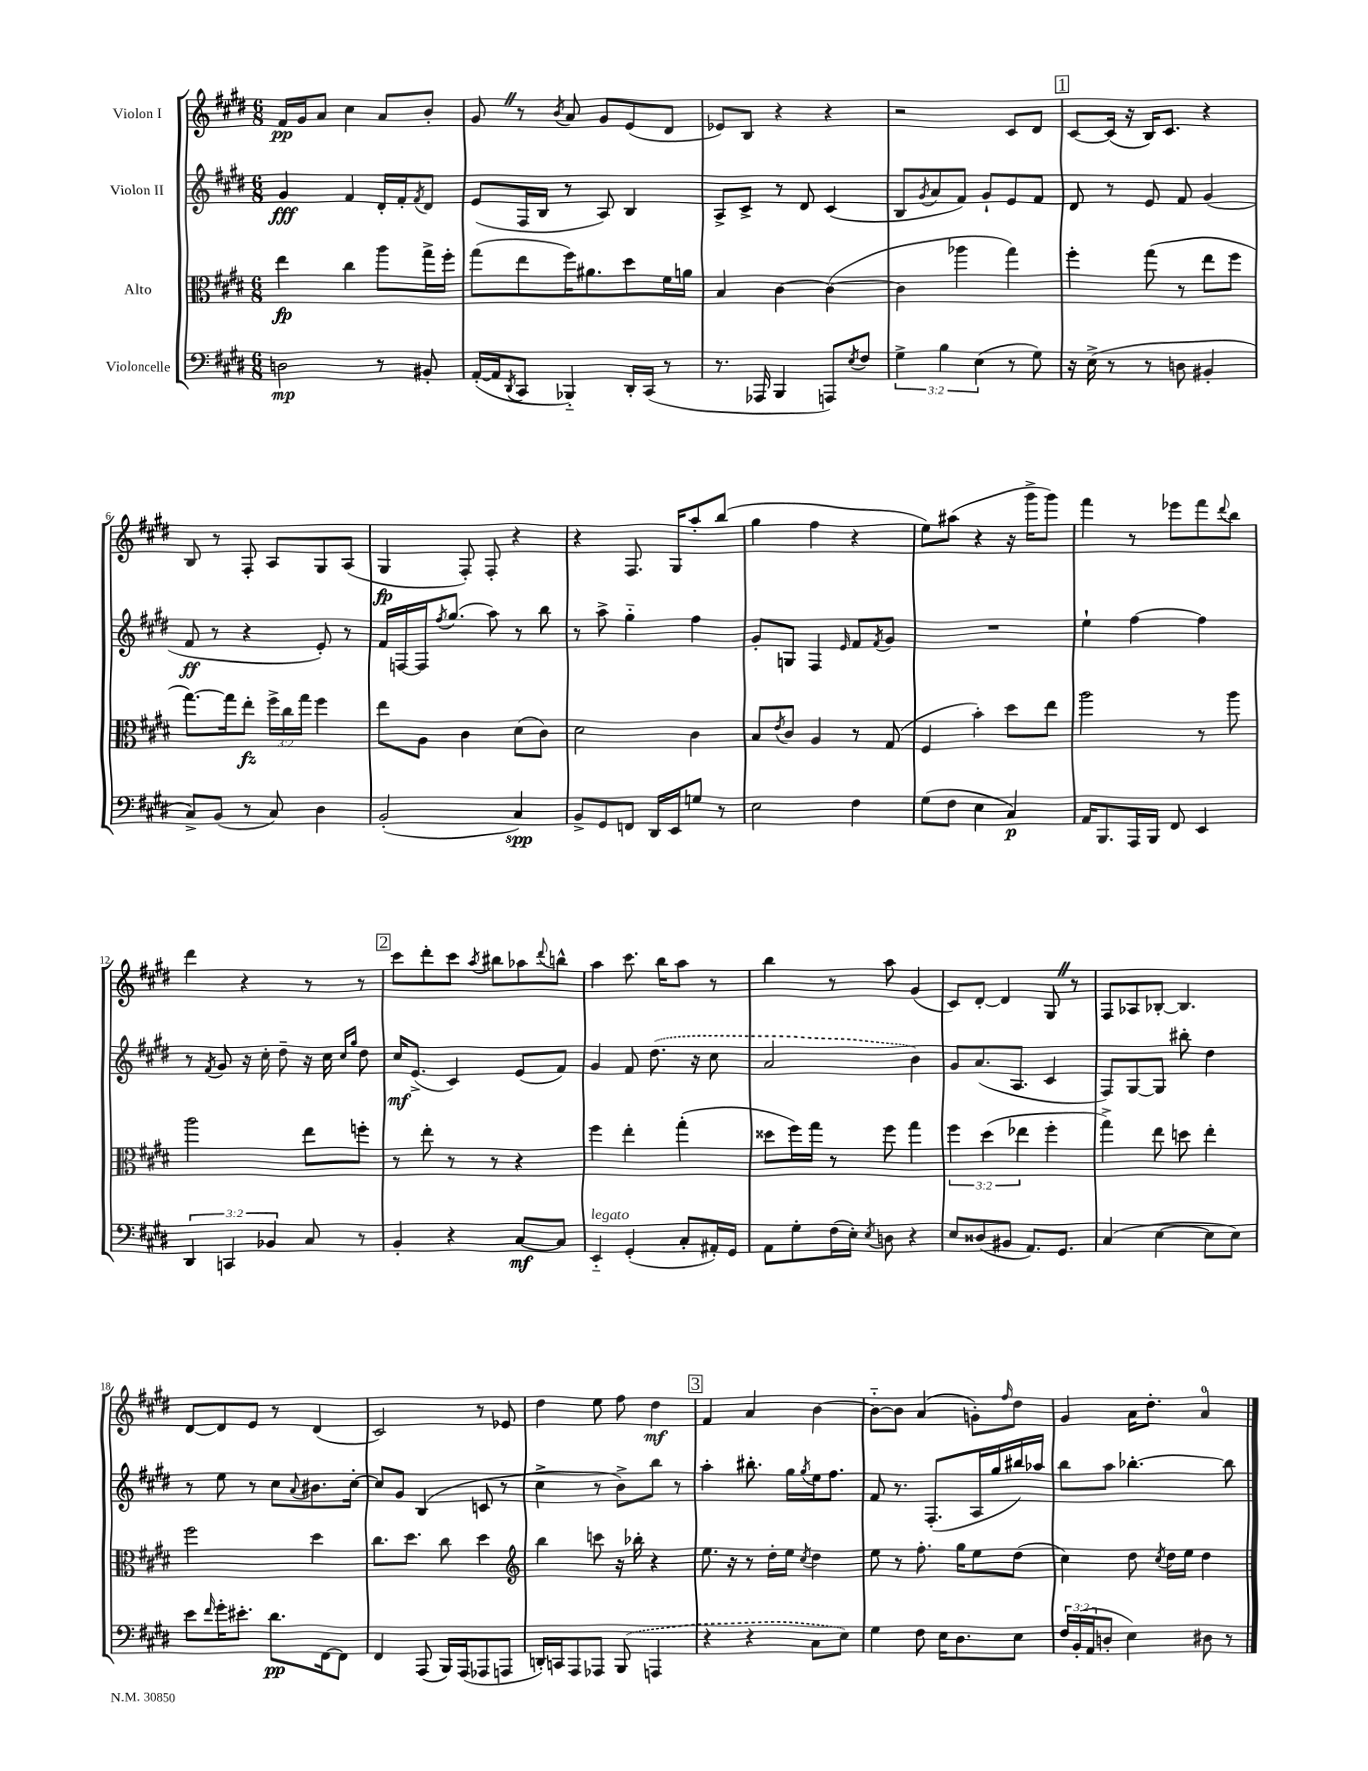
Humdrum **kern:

**kern	**kern	**kern	**kern
*staff4	*staff3	*staff2	*staff1
*clefF4	*clefC3	*clefG2	*clefG2
*k[f#c#g#d#]	*k[f#c#g#d#]	*k[f#c#g#d#]	*k[f#c#g#d#]
*M6/8	*M6/8	*M6/8	*M6/8
2D	4ee	4g#	16f#
.	.	.	16g#
.	.	.	8a
.	4cc#	4f#	4cc#
8r	8aa	16d#'	8a
.	.	16f#'	.
.	.	8qf#	.
8BB#'	16gg#^	8d#	8b'
.	16ff#'	.	.
=	=	=	=
([16AA'	(8gg#	(8e	8g#
16AA]	.	.	.
8qDD#	.	.	.
8CC#	8ee	16F#	8r
.	.	16B	.
.	.	.	8qb
4BBB-'~)	16ff#)	8r	8a
.	8.a#	.	.
.	.	8A)	8g#
16DD#'	8dd#	4B	(8e
(16CC#	.	.	.
8r	16f#	.	8d#
.	16a	.	.
=	=	=	=
8.r	4B	8A^	8e-)
.	.	8c#^	8B
16AAA-	.	.	.
4BBB	[4c#	8r	4r
.	.	8d#	.
8AAA)	(4c#_	(4c#	4r
8qE	.	.	.
8F#	.	.	.
=	=	=	=
6G#^	4c#]	8B	2r
.	.	8qg#	.
.	.	8a	.
6B	.	.	.
.	4aa-	8f#)	.
(6E	.	.	.
.	.	8g#`	.
8r	4gg#)	8e	8c#
8G#)	.	8f#	8d#
=	=	=	=
16r	4ff#'	8d#	[8c#
(16E^	.	.	.
8r	.	8r	(16c#]
.	.	.	16r
8r	(8gg#	8e	16B)
.	.	.	8.c#
8D	8r	8f#	.
4BB#'	8ee	(4g#	4r
.	8ff#	.	.
=	=	=	=
8C#^)	[8.gg#)	8f#	8B
(8BB	.	8r	8r
.	16gg#]	.	.
8r	8ee'	4r	8F#'
8C#)	24ff#^	.	8A
.	24cc#	.	.
.	24gg#	.	.
4D#	4ff#	8e')	8G#
.	.	8r	(8A
=	=	=	=
(2BB'	8ee	16f#	4G#
.	.	[16F	.
.	8A	16F]	.
.	.	8qff#	.
.	.	(8.gg#	.
.	4c#	.	8F#')
.	.	8aa)	8F#'
4C#)	(8d#	8r	4r
.	8c#)	8bb	.
=	=	=	=
8BB^	2d#	8r	4r
8GG#	.	8aa^	.
8FF	.	4gg#'~	8.F#
16DD#	.	.	.
16EE	.	.	16G#
8G	4c#	4ff#	8aa'
8r	.	.	(8bb
=	=	=	=
2E	8B	8g#'	4gg#
.	8qe	.	.
.	8c#	8G	.
.	4A	4F#	4ff#
.	.	16qqe	.
4F#	8r	8f#	4r
.	.	8qf#	.
.	(8G#	8g#	.
=	=	=	=
(8G#	4F#	2.r	8ee)
8F#	.	.	(8aa#
4E	4b')	.	4r
4C#)	8dd#	.	16r
.	.	.	16ggg#^
.	8ee	.	8ggg#)
=	=	=	=
16AA	2aa	4ee`	4fff#
8.BBB	.	.	.
16AAA	.	[4ff#	8r
16BBB	.	.	.
8FF#	.	.	8eee-
4EE	8r	4ff#]	8fff#
.	.	.	8qqddd#
.	8aa	.	8bb
=	=	=	=
6DD#	2aa	8r	4ddd#
.	.	8qf#	.
.	.	8g#	.
6CC	.	.	.
.	.	16r	4r
.	.	16cc#'	.
6BB-	.	.	.
.	.	8dd#~	.
8C#	8ee	16r	8r
.	.	16cc#	.
.	.	16qqcc#	.
.	.	16qqgg#	.
8r	8ff'	8dd#	8r
=	=	=	=
4BB'	8r	16cc#	8ccc#
.	.	(8.e^	.
.	8ee'	.	8ddd#'
4r	8r	4c#)	8ccc#
.	.	.	8qaa
.	8r	.	8bb#
[8C#	4r	(8e	8aa-
.	.	.	8qqddd#
8C#]	.	8f#)	8bb^^
=	=	=	=
4EE'~	4ff#	4g#	4aa
(4GG#'	4ee'	8f#	8.ccc#
.	.	(8.dd#	.
.	.	.	16bb
8C#'	(4gg#'	.	8aa
.	.	16r	.
16AA#')	.	8cc#	8r
16GG#	.	.	.
=	=	=	=
8AA	8dd##	2a	4bb
8G#'	16ff#)	.	.
.	16gg#	.	.
(16F#	8r	.	8r
16E')	.	.	.
8qE	.	.	.
8D	8ff#	.	8aa
4r	4gg#	4b)	(4g#
=	=	=	=
8E	6ff#	8g#	8c#)
(8D##	.	(8.a	[8d#'
.	(6dd#	.	.
8BB#	.	.	4d#]
.	.	8.A	.
.	6ee-	.	.
8.AA)	.	.	.
.	4ff#'	4c#	8G#
8.GG#	.	.	.
.	.	.	8r
=	=	=	=
(4C#	4gg#^)	8F#)	8F#
.	.	[8G#	8A-
[4E	8ee	8G#]	[8B-'
.	8dd	8bb#'	4.B-]
8E]	4ee'	4dd#	.
8E)	.	.	.
=	=	=	=
8e	2ff#	8r	[8d#
16qqf#	.	.	.
16g#'	.	8ee	8d#]
8.e#'	.	.	.
.	.	8r	8e
8.d#	.	8cc#	8r
.	.	8qqa	.
.	4dd#	8.b#	(4d#
[16FF#	.	.	.
8FF#]	.	.	.
.	.	[16cc#'	.
=	=	=	=
4FF#	8.cc#	8cc#]	2c#)
.	.	8g#	.
.	8.dd#	.	.
(8AAA	.	(4B	.
16BBB)	8cc#	.	.
(16AAA	.	.	.
8AAA-	4dd#	8c	8r
8AAA	.	8r	8e-
=	=	=	=
*	*clefG2	*	*
16DD')	4bb	4cc#^	4dd#
16CC	.	.	.
8AAA	.	.	.
8AAA-	8ccc	8r	8ee
(8BBB	16r	8b^)	8ff#
.	16bb-'	.	.
4AAA	4r	8bb	4dd#
.	.	8r	.
=	=	=	=
4r	8.ee	4aa'	4f#
.	16r	.	.
4r	8r	8.bb#'	4a
.	16dd#'	.	.
.	16ee	16gg#	.
.	8qcc#	8qgg#	.
8C#	4dd#	16ee	[4b
.	.	8.ff#	.
8E)	.	.	.
=	=	=	=
4G#	8ee	8f#	8b'~_
.	8r	8.r	8b]
8F#	8.ff#'	.	(4a
.	.	(8.F#'	.
16E	.	.	.
8.D#	16gg#	.	.
.	8ee	16A	8g')
.	.	16gg#	.
.	.	.	16qqff#
8E	(8dd#	16bb#)	8dd#
.	.	16aa-	.
=	=	=	=
24F#	4cc#)	8bb	4g#
(24BB'	.	.	.
24AA	.	.	.
8D'	.	8aa	.
4E)	8dd#	[4.bb-'	16a
.	.	.	8.dd#'
.	8qcc#	.	.
.	16dd#	.	.
.	16ee	.	.
8D#	4dd#	.	4a
8r	.	8bb-]	.
==	==	==	==
*-	*-	*-	*-
